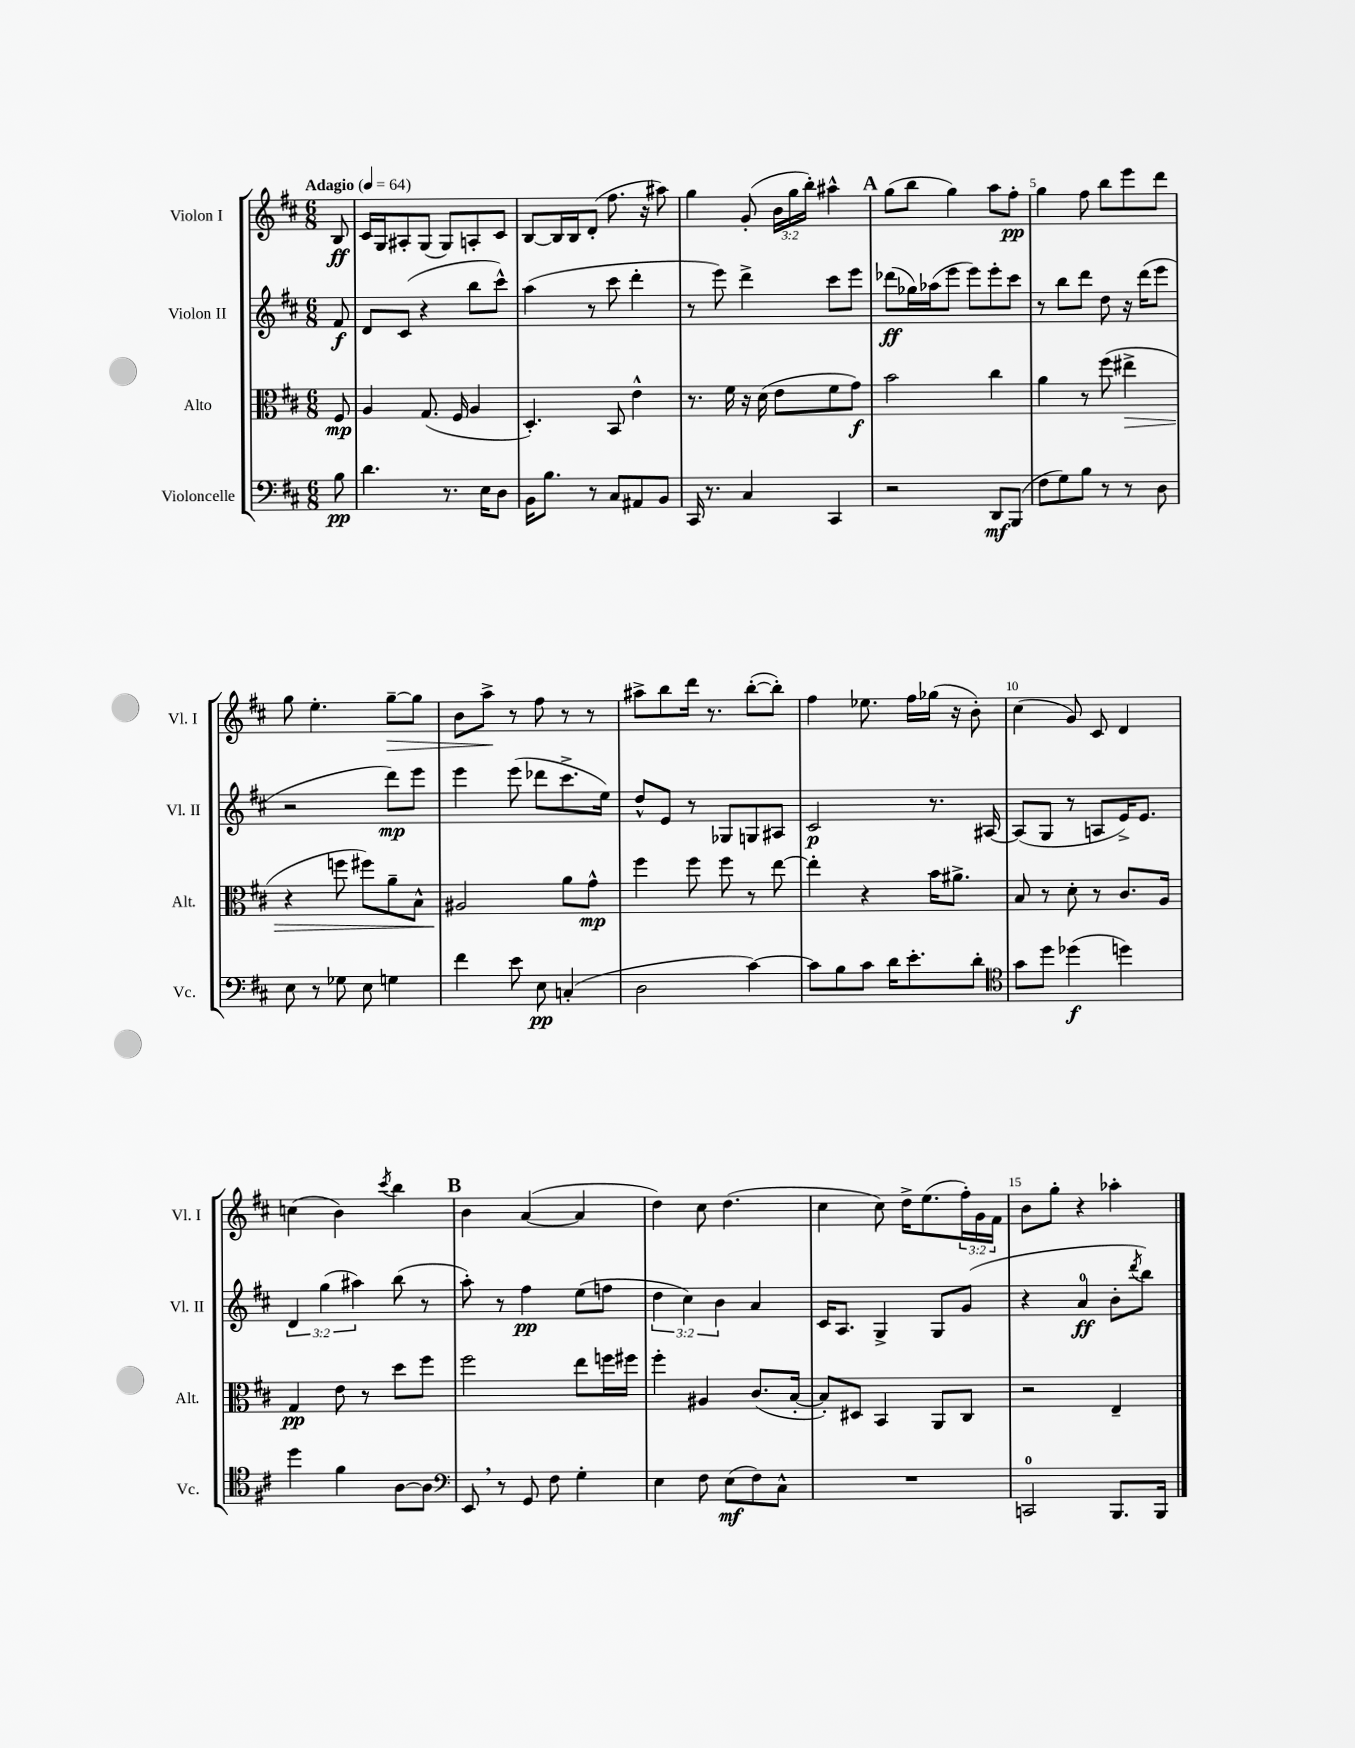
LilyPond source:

<<
\new StaffGroup <<
\new Staff = "s0" \with { instrumentName = "Violon I" shortInstrumentName = "Vl. I" } {
    \clef treble \key d \major \numericTimeSignature \time 6/8 \override Staff.TupletNumber.text = #tuplet-number::calc-fraction-text \partial 8 \tempo "Adagio" 4 = 64
    b8\ff |
    cis'16 g16 ais8-. g8( g8) a8-. cis'8 |
    b8~ b16 b16 d'8-.( fis''8. r16 ais''8) |
    g''4 g'8-.( \tuplet 3/2 { b'16 g''16 b''16-.) } ais''4-^ |
    \mark \markup { \bold "A" } g''8( b''8 g''4) a''8 fis''8-.\pp |
    g''4 fis''8 b''8 e'''8 d'''8 |
    g''8 e''4.-. g''8~--\> g''8 |
    b'8 a''8->\! r8 fis''8 r8 r8 |
    ais''8-> b''8 d'''16 r8. b''8~-.( b''8-.) |
    fis''4 ees''8. fis''16 ges''16( r16 b'8-.) |
    cis''4( g'8) cis'8 d'4 |
    c''4( b'4) \acciaccatura { cis'''8 } b''4 |
    \mark \markup { \bold "B" } b'4 a'4~( a'4 |
    d''4) cis''8 d''4.( |
    cis''4 cis''8) d''16-> e''8.( \tuplet 3/2 { fis''16-.) g'16 fis'16 } |
    b'8 g''8-. r4 aes''4-. \bar "|." |
}
\new Staff = "s1" \with { instrumentName = "Violon II" shortInstrumentName = "Vl. II" } {
    \clef treble \key d \major \numericTimeSignature \time 6/8 \override Staff.TupletNumber.text = #tuplet-number::calc-fraction-text \partial 8
    fis'8\f |
    d'8 cis'8( r4 b''8 cis'''8-^) |
    a''4( r8 cis'''8 d'''4-. |
    r8 e'''8) d'''4-> cis'''8 e'''8 |
    \mark \markup { \bold "A" } des'''8\ff( ges''16) aes''16( e'''8 e'''8) e'''8-. cis'''8 |
    r8 b''8 d'''8 d''8 r16 d'''16( e'''8 |
    r2 d'''8\mp) e'''8 |
    e'''4 e'''8( des'''8 cis'''8.-> e''16) |
    d''8-^ e'8 r8 ges8 g8 ais8 |
    cis'2\p r8. ais16~ |
    ais8( g8 r8 a8 e'16->) e'8. |
    \tuplet 3/2 { d'4 g''4( ais''4) } b''8( r8 |
    \mark \markup { \bold "B" } a''8-.) r8 fis''4\pp e''8( f''8 |
    \tuplet 3/2 { d''4 cis''4) b'4 } a'4 |
    cis'16 a8. g4-> g8 g'8( |
    r4 a'4-0\ff b'8-. \acciaccatura { d'''8 } b''8) \bar "|." |
}
\new Staff = "s2" \with { instrumentName = "Alto" shortInstrumentName = "Alt." } {
    \clef alto \key d \major \numericTimeSignature \time 6/8 \partial 8
    fis8\mp |
    a4 g8.( fis16 a4 |
    d4.-.) b,8 e'4-^ |
    r8. fis'16 r16 d'16( e'8 fis'8 g'8\f) |
    \mark \markup { \bold "A" } b'2 cis''4 |
    a'4 r8 fis''8( eis''4->\> |
    r4 f''8 fis''8) a'8-- b8-^ |
    ais2\! a'8 g'8-^\mp |
    fis''4 fis''8 fis''8 r8 e''8~ |
    e''4-. r4 b'16 ais'8.-> |
    b8 r8 d'8-. r8 cis'8. a16 |
    g4\pp e'8 r8 d''8 fis''8 |
    \mark \markup { \bold "B" } fis''2 e''8 f''16 fis''16 |
    fis''4-. ais4 cis'8.( b16~-. |
    b8-.) dis8 b,4 a,8 cis8 |
    r2 e4-- \bar "|." |
}
\new Staff = "s3" \with { instrumentName = "Violoncelle" shortInstrumentName = "Vc." } {
    \clef bass \key d \major \numericTimeSignature \time 6/8 \partial 8
    b8\pp |
    d'4. r8. e16 d8 |
    b,16 b8. r8 cis8 ais,8 b,8 |
    cis,16 r8. cis4 cis,4 |
    \mark \markup { \bold "A" } r2 d,8\mf b,,8( |
    fis8 g8) b8 r8 r8 d8 |
    e8 r8 ges8 e8 g4 |
    fis'4 e'8 e8\pp c4-.( |
    d2 cis'4~) |
    cis'8 b8 cis'8 d'16 e'8.-. d'8-. |
    \clef tenor g'8 d''8 des''4\f( d''4) |
    d''4 fis'4 a8~ a8 |
    \mark \markup { \bold "B" } \clef bass e,8 \breathe r8 g,8 fis8 g4-. |
    e4 fis8 e8\mf( fis8) cis8-^ |
    R2. |
    c,2-0 b,,8. b,,16 \bar "|." |
}
>>
>>
\layout { \context { \Score \override BarNumber.break-visibility = ##(#f #t #t) barNumberVisibility = #(every-nth-bar-number-visible 5) } }
